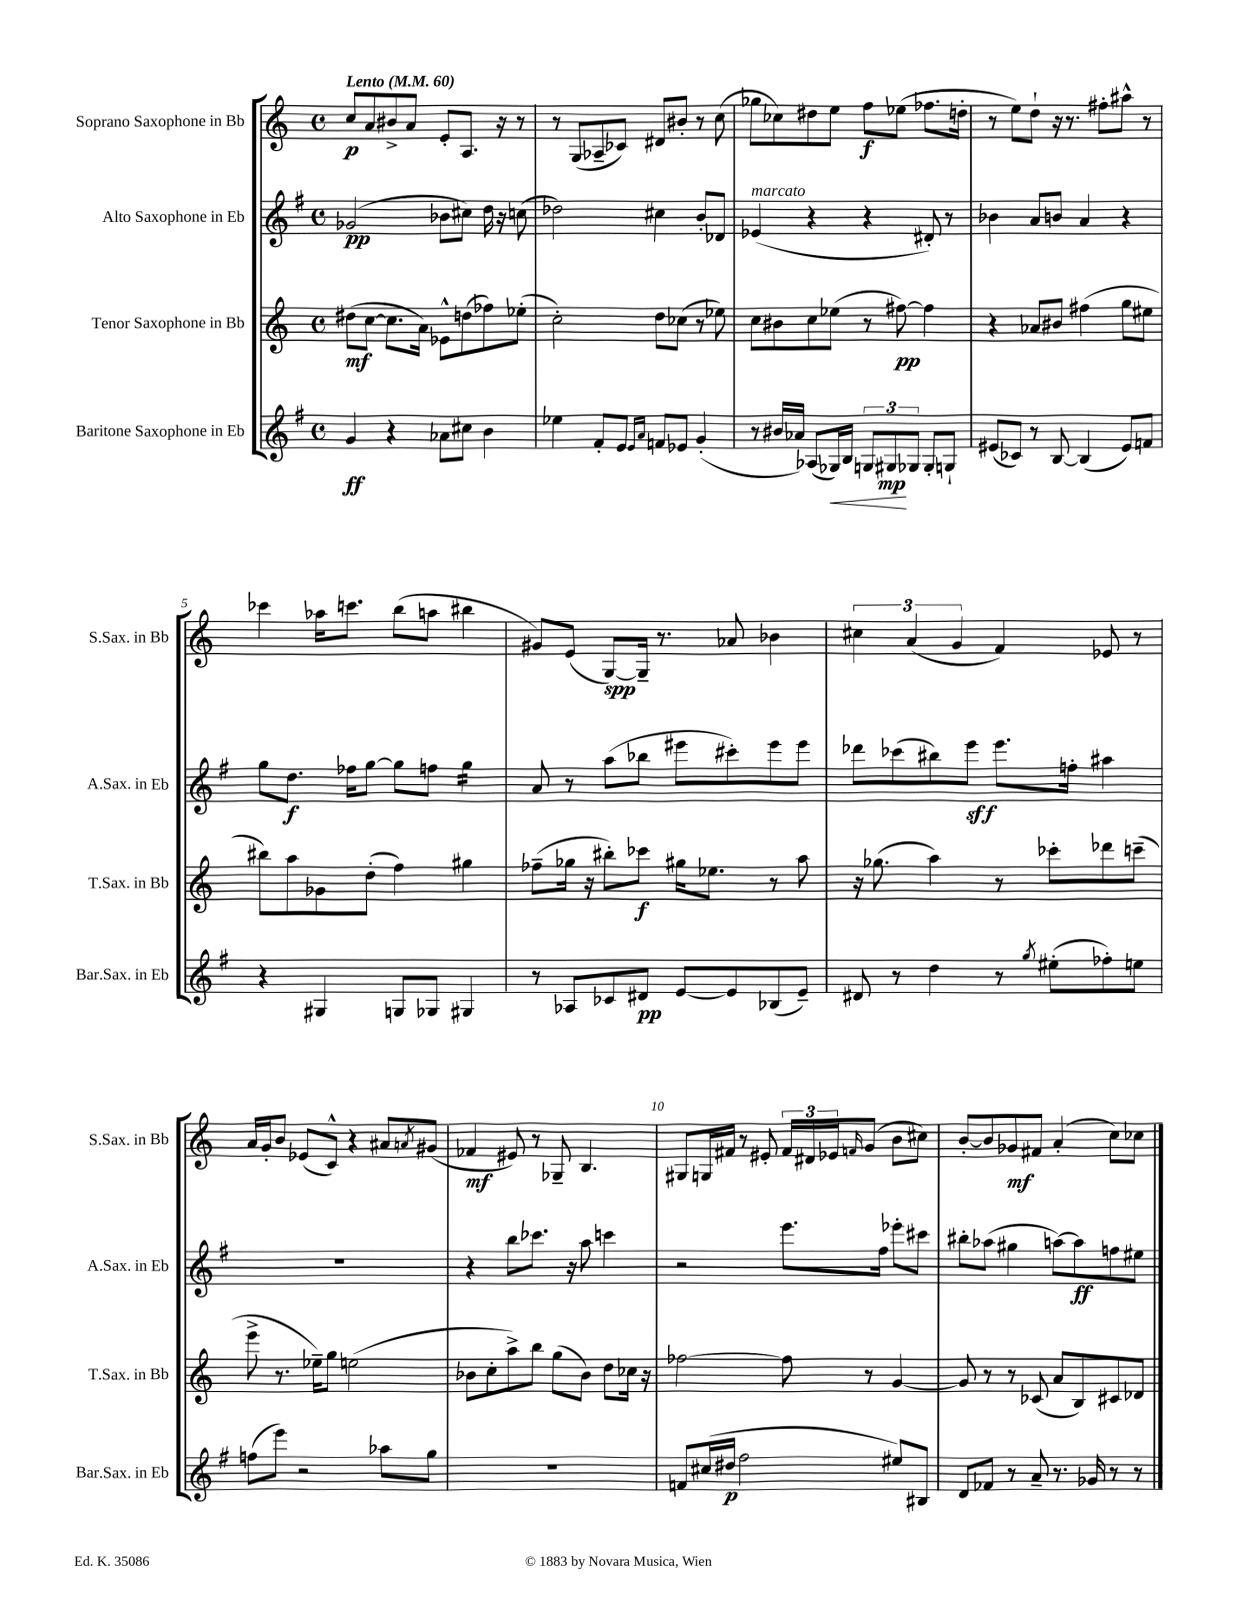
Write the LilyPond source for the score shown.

<<
\new StaffGroup <<
\new Staff = "s0" \with { instrumentName = "Soprano Saxophone in Bb" shortInstrumentName = "S.Sax. in Bb" } {
    \clef treble \key c \major \defaultTimeSignature \time 4/4 \tempo "Lento" 4 = 60
    c''8\p a'8 bis'8-> a'8 e'8-. a8. r16 r8 |
    r8 g8( aes8-- ces'8) dis'8 bis'8-. r8 c''8( |
    ges''8 ces''8) dis''8 e''8 f''8\f ees''8( fes''8. d''16-. |
    r8 e''8) d''8-! r16 r8. fis''8-. ais''8-^ r8 |
    ces'''4 aes''16 c'''8. b''8( a''8 bis''4 |
    gis'8) e'8( g8~\spp) g16-- r8. aes'8 bes'4 |
    \tuplet 3/2 { cis''4 a'4( g'4 } f'4) ees'8 r8 |
    a'16 g'16-. b'8 ees'8( c'8-^) r4 ais'8 \acciaccatura { a'8 } gis'8( |
    fes'4\mf eis'8) r8 ges8-- b4. |
    gis8 g16 fis'16 r8 eis'8-. \tuplet 3/2 { fis'16 dis'16 ees'16 } \grace { f'16 } g'8( b'8 cis''8) |
    b'8~-. b'8 ges'8\mf fis'8 a'4-.( c''8) ces''8 \bar "|." |
}
\new Staff = "s1" \with { instrumentName = "Alto Saxophone in Eb" shortInstrumentName = "A.Sax. in Eb" } {
    \clef treble \key g \major \defaultTimeSignature \time 4/4
    ges'2\pp( bes'8 cis''8) d''16 r16 c''8( |
    des''2) cis''4 b'8-. des'8 |
    ees'4^\markup { \italic "marcato" }( r4 r4 dis'8-.) r8 |
    bes'4 a'8 b'8 a'4 r4 |
    g''8 d''8.\f fes''16 g''8~ g''8 f''8 g''4:16 |
    a'8 r8 a''8( bes''8 eis'''8 cis'''8-.) eis'''8 eis'''8 |
    des'''8 ces'''8( bis''8) e'''8\sff e'''8. f''16-. ais''4 |
    R1 |
    r4 b''8 ces'''8. r16 a''8 c'''4 |
    r2 e'''8. fis''16 ees'''8-. cis'''8 |
    bis''8-. aes''8( gis''4 a''8~) a''8\ff f''8 eis''8 \bar "|." |
}
\new Staff = "s2" \with { instrumentName = "Tenor Saxophone in Bb" shortInstrumentName = "T.Sax. in Bb" } {
    \clef treble \key c \major \defaultTimeSignature \time 4/4
    dis''8\mf( c''8~ c''8. a'16) ees'8-^ d''8( fes''8) ees''8-.( |
    c''2-.) d''8 ces''8( r8 ees''8) |
    c''8 bis'8 c''8 ees''8( r8 fis''8~\pp) fis''4 |
    r4 aes'8 bis'8 fis''4( g''8 eis''8 |
    bis''8) a''8 ges'8 d''8-.( f''4) gis''4 |
    fes''8--( ges''16 r16 bis''8-.) ces'''8\f gis''16 ees''8. r8 a''8 |
    r16 ges''8.( a''4) r8 ces'''8-. des'''8 c'''8--( |
    e'''8-> r8. ees''16--) g''8 e''2( |
    bes'8 c''8-. a''8->) b''8 g''8( bes'8) d''8 ces''16 r16 |
    fes''2~ fes''8 r8 g'4~ |
    g'8 r8 r8 ces'8( a'8 b8) cis'8 des'8 \bar "|." |
}
\new Staff = "s3" \with { instrumentName = "Baritone Saxophone in Eb" shortInstrumentName = "Bar.Sax. in Eb" } {
    \clef treble \key g \major \defaultTimeSignature \time 4/4
    g'4\ff r4 aes'8 cis''8 b'4 |
    ees''4 fis'8-. e'8 \grace { e'16 a'16 } f'8 ees'8 g'4-.( |
    r8 bis'16 aes'16) aes8( ges16\<) b16 \tuplet 3/2 { g8 gis8\mp\! ges8 } ges8-. g8-! |
    eis'8( ces'8) r8 b8~ b4( eis'8) f'8 |
    r4 gis4 g8 ges8 gis4 |
    r8 aes8 ces'8 dis'8\pp e'8~ e'8 bes8( e'8--) |
    dis'8 r8 d''4 r8 \acciaccatura { g''8 } eis''8-.( fes''8-.) e''8 |
    f''8( e'''8) r2 aes''8 g''8 |
    r1 |
    f'8 cis''16( dis''16\p fis''2 eis''8) bis8 |
    d'8 fes'8 r8 a'8-- r8. ges'16 r8 r8 \bar "|." |
}
>>
>>
\layout { \context { \Score \override BarNumber.break-visibility = ##(#f #t #t) barNumberVisibility = #(every-nth-bar-number-visible 5) } }
